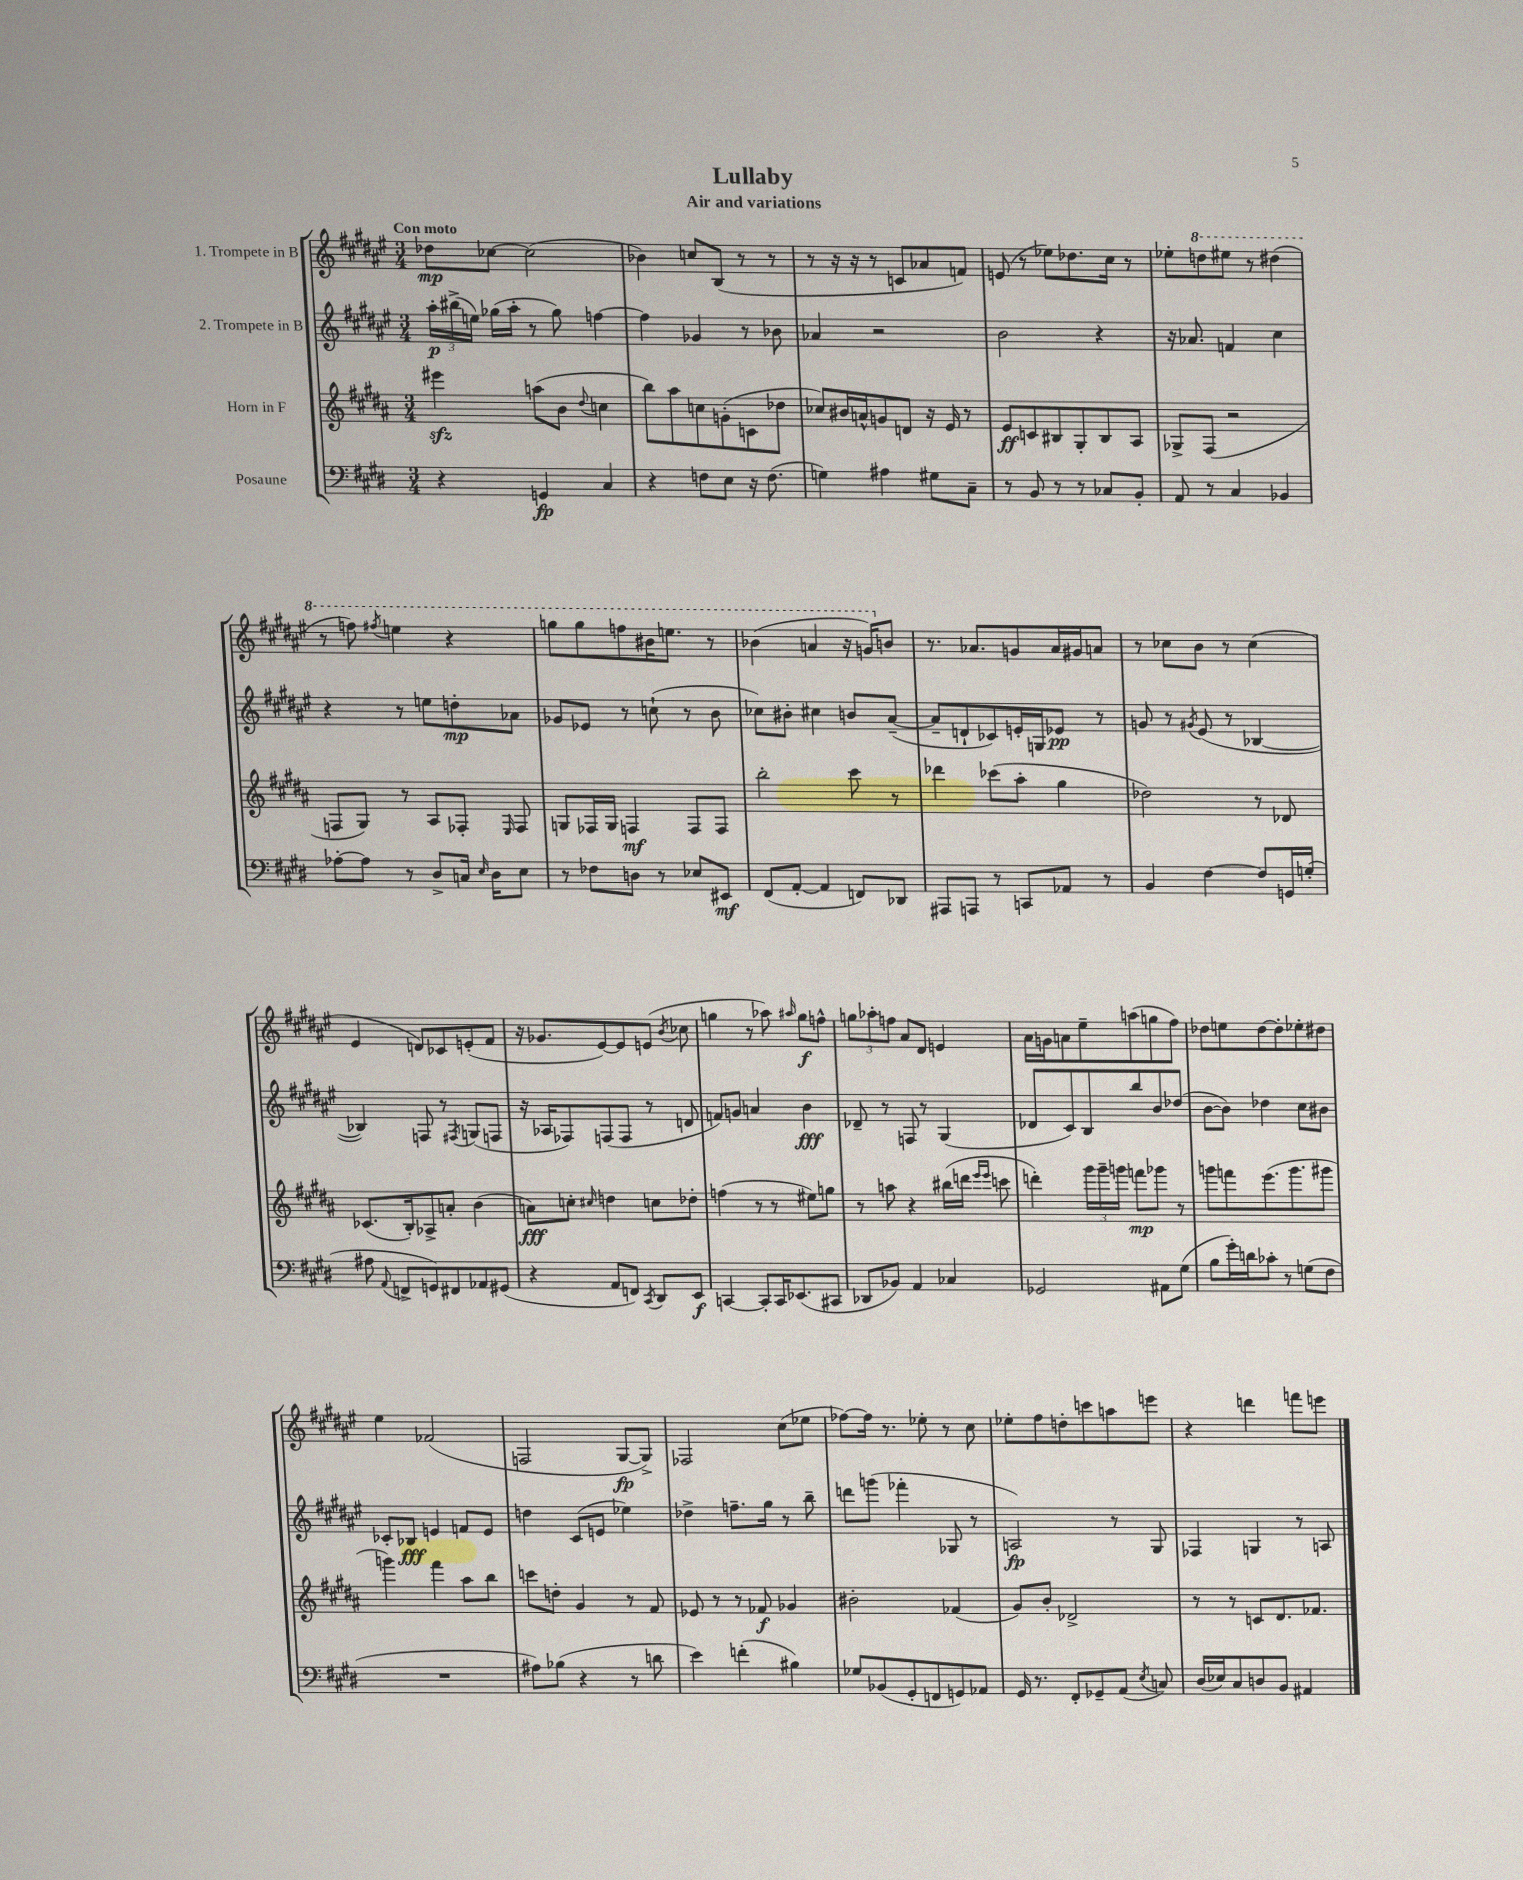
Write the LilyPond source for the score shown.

\header { title = "Lullaby" subtitle = "Air and variations" }
<<
\new StaffGroup <<
\new Staff = "s0" \with { instrumentName = "1. Trompete in B" } {
    \clef treble \key fis \major \numericTimeSignature \time 3/4 \tempo "Con moto"
    \autoBeamOff des''8[\mp ces''8]~ ces''2( |
    bes'4) c''8[ b8]( r8 r8 |
    r8 r16 r16 r8 c'8[ aes'8 f'8]) |
    e'8( r8 ees''8[) des''8. cis''16] r8 |
    ees''8[-. \ottava #1 d'''8 eis'''!8] r8 dis'''4( |
    r8 f'''8) \acciaccatura { fis'''8 } e'''4 r4 |
    g'''8[ g'''8 f'''8 bis''16 e'''8.] r8 |
    bes''4( a''4 r16 g''16[) \ottava #0 b'!8] |
    r8. aes'8.[ g'8 aes'16 gis'16 a'8] |
    r8 ces''8[ b'8] r8 ces''4( |
    eis'4 d'8[) ces'8 e'8-.( fis'8] |
    r16 ges'8.[ eis'8~) eis'8 e'8]( \acciaccatura { b'8 } ces''8 |
    g''4 r8 aes''8) \grace { ais''16 } g''8[\f f''8]-^ |
    \tuplet 3/2 { g''8[ aes''8-. f''8] } ais'8[ dis'8] e'4 |
    ais'16[ g'16 a'8 eis''8-- a''8( g''8 fis''8]) |
    des''8[ e''8 des''8~ des''8-. ees''8-. dis''8] |
    eis''4 fes'2( |
    f2 gis8[~\fp gis8]->) |
    fes2 cis''8[( ees''8] |
    fes''8[~) fes''16] r8. ees''8-. r8 cis''8 |
    ees''8[-. fis''8 d''8-. c'''8 a''8 e'''8] |
    r4 d'''4 f'''8[ e'''8] \bar "|." |
}
\new Staff = "s1" \with { instrumentName = "2. Trompete in B" } {
    \clef treble \key fis \major \numericTimeSignature \time 3/4
    \autoBeamOff \tuplet 3/2 { ais''16[-.\p bis''16->( e''16]) } ges''16[( ais''16]-. r8 ges''8) f''4~ |
    f''4 ges'4 r8 bes'8 |
    aes'4 r2 |
    b'2 r4 |
    r16 aes'8. f'4 cis''4 |
    r4 r8 e''8[ d''8-.\mp aes'8] |
    ges'8[ ees'8] r8 c''8-!( r8 b'8 |
    ces''8[) bis'8]-. cis''4 b'8[ ais'8]~--( |
    ais'8[-- d'8-! ces'8) e'16-. g16 ees'8]\pp r8 |
    g'8 r8 \acciaccatura { gis'8 } eis'8( r8 bes4~ |
    bes4) f8 r8 \acciaccatura { fis8 } g8[( f8] |
    r16 aes16[ fes8) f8( f8] r8 d'8 |
    f'8[) g'8] a'4 b'4\fff |
    des'8-- r8 f8 r8 gis4( |
    des'8[ cis'8) b8 b''8 b'8 des''8]( |
    b'8[~ b'8]) des''4 cis''8[ bis'8] |
    ces'8[-. bes8]\fff e'4 f'8[ e'8] |
    d''4 cis'8[( e'8] ees''4) |
    des''4-> f''8.[-- gis''16] r8 b''8-- |
    d'''8[ g'''8]( fes'''4-. ges8 r8 |
    a2\fp) r8 gis8 |
    fes4 g4 r8 a8 \bar "|." |
}
\new Staff = "s2" \with { instrumentName = "Horn in F" } {
    \clef treble \key b \major \numericTimeSignature \time 3/4
    \autoBeamOff eis'''4\sfz a''8[( b'8] \appoggiatura { dis''8 } c''4 |
    b''8[) ais''8 c''8 g'8-.( c'8 des''8] |
    ces''8[) bis'16 a'16-^ g'8 d'8] r16 e'16 r8 |
    e'8[\ff c'8 bis8 gis8-. bis8 ais8] |
    ges8[-> fis8]( r2 |
    f8[ gis8]) r8 ais8[ fes8]-. \grace { e16 } fes8 |
    g8[ fes16 g16] f4\mf f8[ f8] |
    b''2-. cis'''8 r8 |
    des'''4 ces'''8[( ais''8]-. gis''4 |
    des''2) r8 des'8 |
    ces'8.[( b16-.) aes8-> a'8]-. b'4( |
    a'8[\fff) c''8]-. \grace { cis''16 } d''4 c''8[ des''8]-. |
    f''4( r8 r8 eis''8[) g''8] |
    r8 a''8 r4 bis''16[( d'''16] \grace { e'''16[ e'''16] } c'''8 |
    d'''4-.) \tuplet 3/2 { gis'''16[ gis'''16-- g'''16] } f'''8[\mp ges'''8] r8 |
    g'''8[ f'''8 e'''8.( g'''8. gis'''8] |
    g'''4) fis'''4 ais''8[ b''8] |
    c'''8[ d''8]-. gis'4 r8 fis'8 |
    ees'8 r8 r8 fes'8\f ges'4 |
    bis'2-. fes'4( |
    gis'8[) b'8]-. des'2-> |
    r8 r8 c'8[ dis'8. fes'8.] \bar "|." |
}
\new Staff = "s3" \with { instrumentName = "Posaune" } {
    \clef bass \key e \major \numericTimeSignature \time 3/4
    \autoBeamOff r4 g,4\fp cis4 |
    r4 f8[ e8] r16 f8.( |
    g4) ais4 gis8[ cis8]-- |
    r8 b,8 r8 r8 ces8[ b,8]-. |
    a,8 r8 cis4 bes,4 |
    aes8[~-. aes8] r8 dis8[-> c16] \grace { e16 } dis16[ e8] |
    r8 fes8[ d8] r8 ees8[ eis,8]\mf |
    fis,8[( a,8]~-. a,4 f,8[) des,8] |
    ais,,8[ a,,8] r8 c,8[ aes,8] r8 |
    b,4 fis4~ fis8[ g,16 g16]-.( |
    ais8 \appoggiatura { a,8 } f,8[-> g,8) fis,8 aes,8 gis,8]( |
    r4 a,8[ f,8]) \acciaccatura { cis,8 } dis,8[ e,8]\f |
    c,4~ c,8[-. c,16 ees,8.( cis,8] |
    des,8[ bes,8]) a,4 ces4 |
    ges,2 ais,8[ gis8]( |
    b8[ gis'16-.) d'16 ces'8]-. r8 g8[( fis8] |
    R2. |
    ais8[) bes8]( r4 r8 d'8 |
    e'4) f'4-.( bis4) |
    ges8[ bes,8( gis,8-. f,8 g,8) aes,8] |
    gis,16 r8. fis,8[-. ges,8-- a,8]( \acciaccatura { e8 } c8) |
    dis16[( ees16) cis8 d8 b,8] ais,4 \bar "|." |
}
>>
>>
\layout { \context { \Score \remove "Bar_number_engraver" } }
